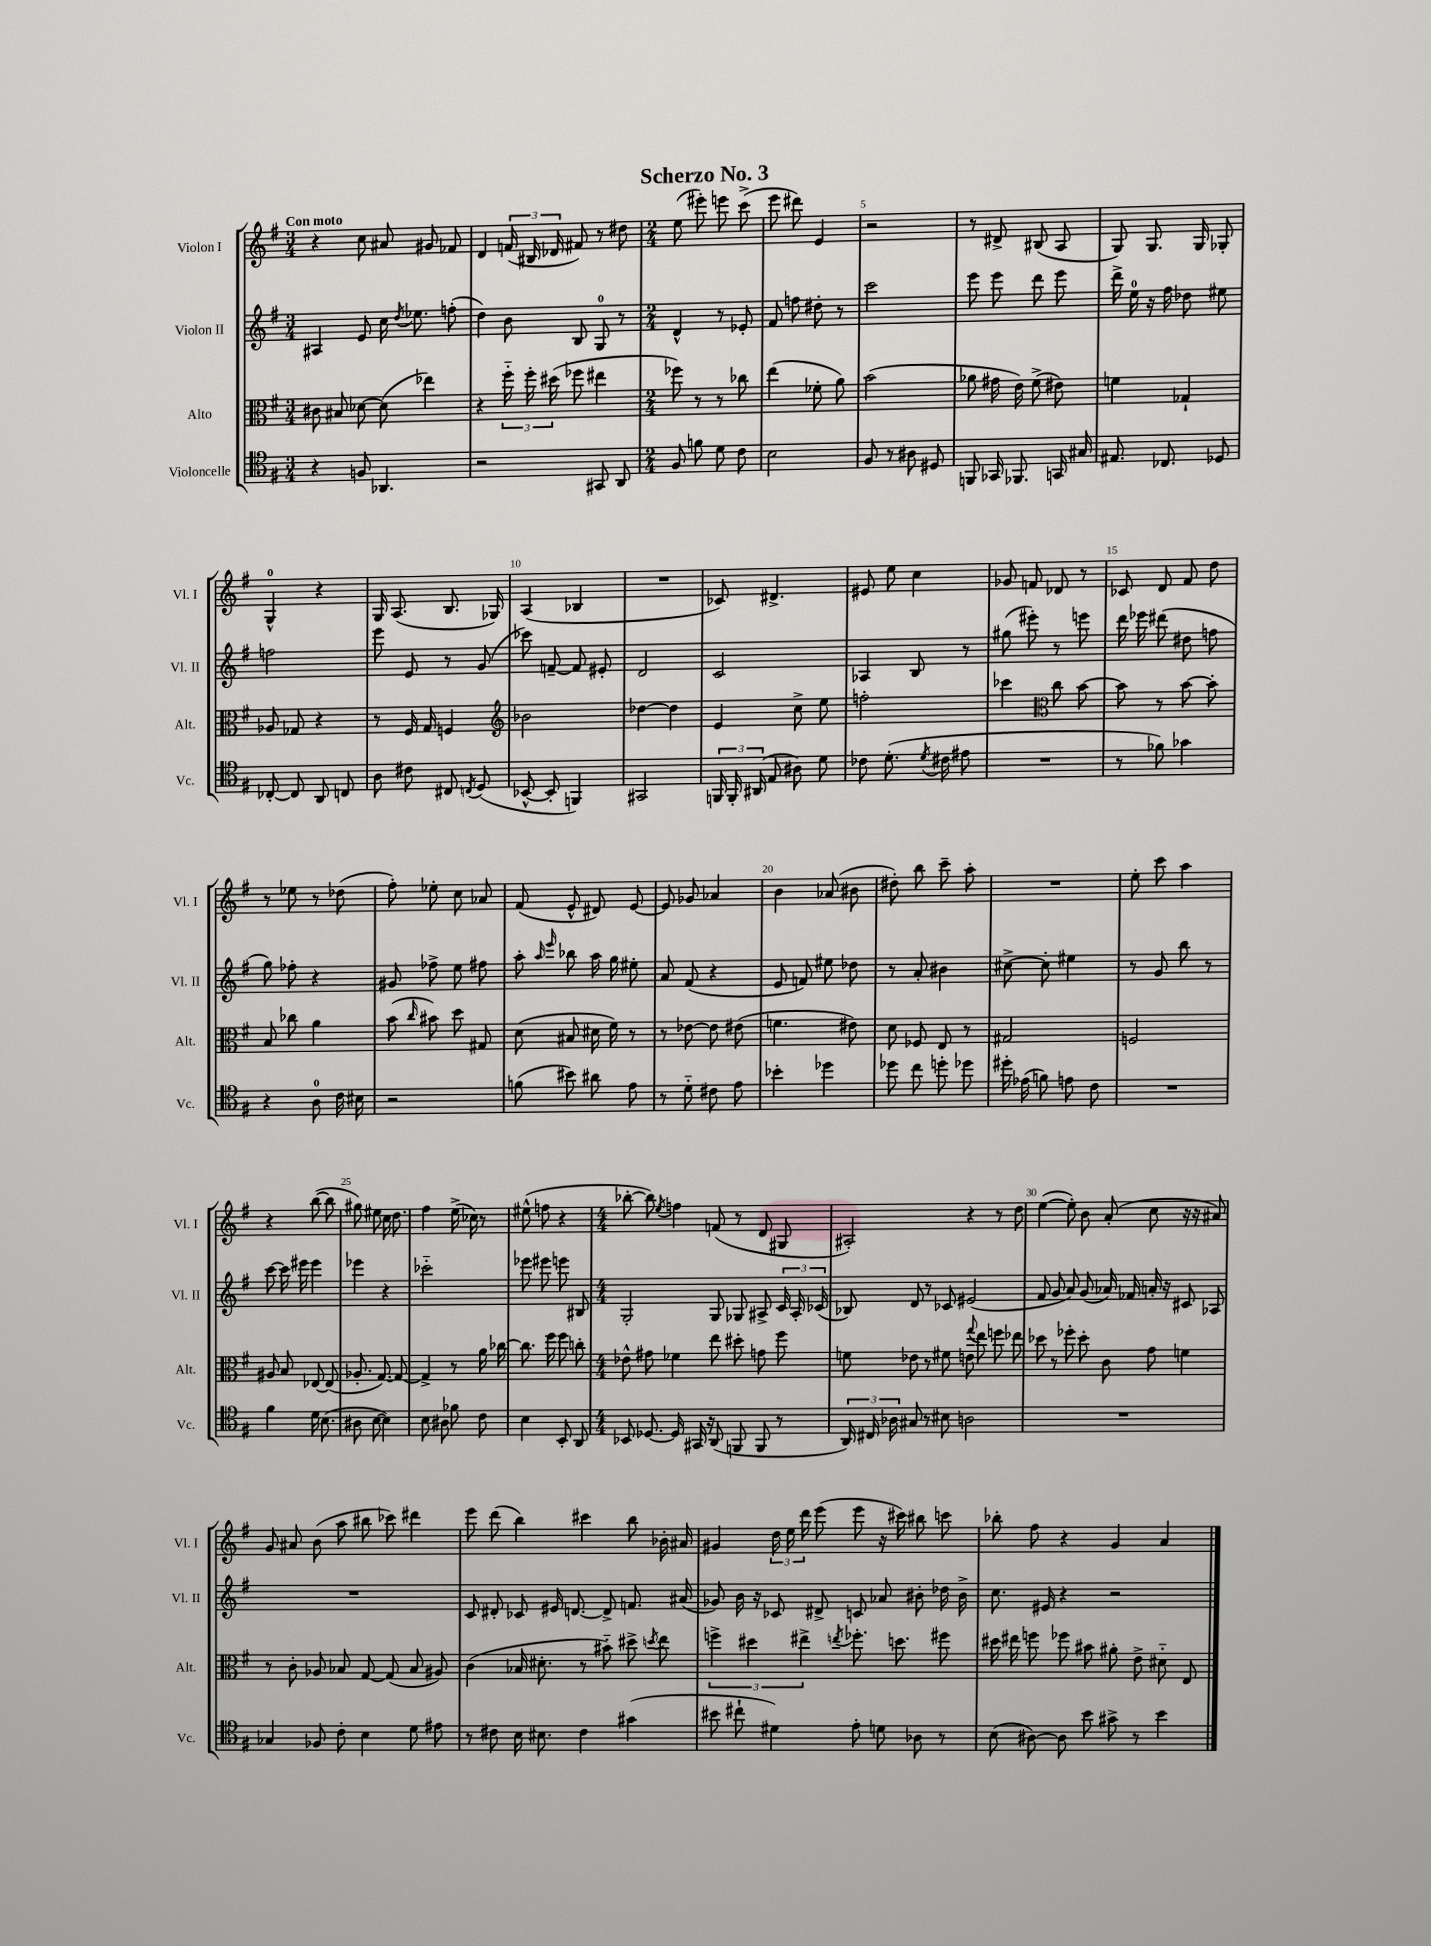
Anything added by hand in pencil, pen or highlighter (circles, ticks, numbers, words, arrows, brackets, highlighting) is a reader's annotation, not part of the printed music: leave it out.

**kern	**kern	**kern	**kern
*staff4	*staff3	*staff2	*staff1
*clefC4	*clefC3	*clefG2	*clefG2
*k[f#]	*k[f#]	*k[f#]	*k[f#]
*M3/4	*M3/4	*M3/4	*M3/4
4r	8c#	4A#	4r
.	8B#	.	.
8F	[8d-	8e	8cc
4.AA-	(8d-]	16cc	8a#
.	.	8qdd	.
.	.	8.ee-	.
.	4ee-)	.	8g#
.	.	(8ff'	8f-
=	=	=	=
2r	4r	4dd)	4d
.	24ff#'~	8b	(24f
.	24ff#'	.	24B#
.	(24dd#	.	24d-
.	8ff-	8B	8f#)
8GG#	4ee#	8G	8r
8AA	.	8r	8dd#
=	=	=	=
*M2/4	*M2/4	*M2/4	*M2/4
8F#	8ff-)	4d^^	(8ee
8f	8r	.	8eee#')
8d	8r	8r	8eee
8c	8cc-	8e-'	(8ccc^
=	=	=	=
2B	(4ee	8f#	8eee
.	.	8ff	8ddd#)
.	8f-'	8dd#'	4e
.	8a)	8r	.
=	=	=	=
8F#	(2b	2ccc	2r
8r	.	.	.
8A#	.	.	.
8D#	.	.	.
=	=	=	=
8FF	8a-	8eee	8r
16GG-	16g#	8eee	8d#^
8.FF-	16e)	.	.
.	(8f#^	8ddd	(8B#
16GG	8e#)	8eee	8A
16G#	.	.	.
=	=	=	=
8.E#	4f	16ddd^	8G)
.	.	16ee	.
.	.	16r	8.G
8.C-	.	16ff#	.
.	4G-`	8dd-	.
.	.	.	16G
8D-	.	8ee#	8G-'
=	=	=	=
[8C-'	8A-	2ff	4G^^
8C-]	8G-	.	.
8AA	4r	.	4r
8C	.	.	.
=	=	=	=
8A	8r	8eee	16G
.	.	.	(8.A
8c#	16F#	8e	.
.	16G	.	.
8C#	4F	8r	8.B
8qC	.	.	.
(8D	.	(8g	.
.	.	.	16G-)
=	=	=	=
*	*clefG2	*	*
[8BB-^^	2b-	8ccc-)	(4A
8BB-']	.	[8f~	.
4FF)	.	8f]	4B-
.	.	8e#'	.
=	=	=	=
2GG#	[4dd-	2d	2r
.	4dd-]	.	.
=	=	=	=
24FF	4e	2c	8c-)
24FF'	.	.	.
(24AA#	.	.	.
8E	.	.	4.d#^
8A#)	8cc^	.	.
8d	8ee	.	.
=	=	=	=
8c-	2ff'	4A-	8e#
(8.d'	.	.	8ee
.	.	8B	4cc
8qd	.	.	.
16c#	.	.	.
8e#	.	8r	.
=	=	=	=
2r	4ccc-	(8gg#	8g-
.	.	8eee#')	8f
*	*clefC3	*	*
.	8cc	8r	8d-
.	[8b	8eee	8r
=	=	=	=
8r	8b]	16ddd	8c-
.	.	16eee-	.
8f-)	8r	(8ddd#	8d
4g-	[8b	8dd#	8f#
.	8b']	8ff	8dd
=	=	=	=
4r	8B	8gg)	8r
.	8cc-	8ff-'	8ee-
8A	4a	4r	8r
16c	.	.	(8dd-
16B#	.	.	.
=	=	=	=
2r	(8b	8g#	8ff#')
.	16qqcc	.	.
.	8b#)	8ff-^	8ee-'
.	8dd	8ee	8cc
.	8G#	8ff#	8a-
=	=	=	=
(8f	(8d	8aa'	(8f#
.	.	16qqaa	.
.	.	16qqeee	.
8b#)	8B#	8bb-	8e^^
8a#	16d#	16aa	8d#)
.	16f#)	16gg	.
8e	8r	8ee#'	[8e
=	=	=	=
8r	8r	8a	8e]
8d'~	[8e-	(8f#	8g-
8c#	8e-]	4r	4a-
8e	(8e#	.	.
=	=	=	=
4b-'	4.f	8e	4b
.	.	8f)	.
4dd-	.	8ee#	(8a-
.	8e#)	8dd-	8b#
=	=	=	=
8dd-	8d	8r	8dd#')
8cc	8F-	8a'	8bb
8dd'	8E	4b#	8ccc~
8dd-	8r	.	8aa'
=	=	=	=
16dd#'	2G#	[8cc#^	2r
(16e-	.	.	.
8f)	.	8cc#']	.
8e	.	4ee#	.
8c	.	.	.
=	=	=	=
2r	2F	8r	8ee'
.	.	8g	8ccc
.	.	8bb	4aa
.	.	8r	.
=	=	=	=
4f#	8A#	[8ccc	4r
.	8B	16ccc]	.
.	.	16eee#	.
16d	[8E-	4eee#	([8bb
(8.B	.	.	.
.	(8E-]	.	8bb]
=	=	=	=
8A#	8.A-'	4eee-	8gg#)
[8B	.	.	8ee#
.	[8.G)	.	.
4B])	.	4r	16cc
.	.	.	8.dd
.	8G_	.	.
=	=	=	=
8B	4G^]	2ccc-'~	4ff#
8A#	.	.	.
8f-	8r	.	(16ee^
.	.	.	16cc-)
8c	16a	.	8r
.	[16cc-	.	.
=	=	=	=
4B	8.cc-]	8eee-	(8ee#^^
.	.	8eee#	8ff
.	16ff#	.	.
8BB'	8ff#	8eee	4r
8AA	8cc'	8B#	.
=	=	=	=
*M4/4	*M4/4	*M4/4	*M4/4
8BB-	8e-^^	2G'	[8bb-'
[8.D-	8g#	.	8bb-])
.	.	.	8qee
.	4f-	.	4ff
16D-]	.	.	.
16GG#	.	.	.
16r	.	.	.
(8AA	8ee	8G	(8f
8FF	8dd#'	8G-	8r
8FF	8g	8A#^	8d
8r	8ff#	24c	8G#
.	.	24A#'	.
.	.	(24c-	.
=	=	=	=
24AA)	8f	8B-)	2A#')
24C#	.	.	.
24A-	.	.	.
8G#	8e-	8d	.
8r	8r	8r	.
8B#	8f#	8c-	.
2A	8e	(2e#	4r
.	8qqgg	.	.
.	8ee	.	.
.	8ff	.	8r
.	8ee-	.	8dd
=	=	=	=
1r	8dd-	8f#	([4ee
.	8r	8g	.
.	8ff-'	8a)	8ee'])
.	8dd-'	(8g	8b
.	8c	16a-)	(8a'
.	.	16f-	.
.	8g	16a'	8cc
.	.	16r	.
.	4f	8c#	16r
.	.	.	16r
.	.	8A-	8a#)
=	=	=	=
4G-	8r	1r	8g
.	8c'	.	8a#
8F-	8A-	.	(8b
8c'	8B-	.	8aa
4B	[8G	.	8bb#
.	(8G]	.	8ccc-)
8d	8B-	.	4ddd#
8e#	8A#)	.	.
=	=	=	=
8r	(4c	8c	8eee
8c#	.	8d#'	(8ddd
16B	16B-	8c-	4bb)
8.B#	8.d#'	.	.
.	.	16e#	.
.	.	[8.d	.
4c#	8r	.	4ccc#
.	8b#'~)	8d^]	.
(4g#	8dd#^	8.f	8bb
.	8qdd	.	.
.	8ee	.	16b-'
.	.	(16a#	16a#
=	=	=	=
8b#	6ff^	8g-)	4g#
8cc#`	.	16b	.
.	6dd#	.	.
.	.	16r	.
4d#)	.	8c-	24dd
.	.	.	24ee
.	6ee#^	.	24ddd
.	.	8d#^	(8eee
.	8qee	.	.
8e'	8.ff-'	8c	8eee
8d	.	8a-	16r
.	8.dd	.	16ccc#)
8A-	.	8b#'	8bb#
8r	8ff#	16dd-	8ccc
.	.	16b#^	.
=	=	=	=
(8B	16dd#	8.cc	8bb-'
.	16ee#	.	.
[8A#)	8ff	.	8ff#
.	.	16e#	.
8A#]	8ff-	4r	4r
8b	8b#	.	.
8g#^	8a#'	2r	4g
8r	8e^	.	.
4b	8d#'~	.	4a
.	8E	.	.
==	==	==	==
*-	*-	*-	*-
